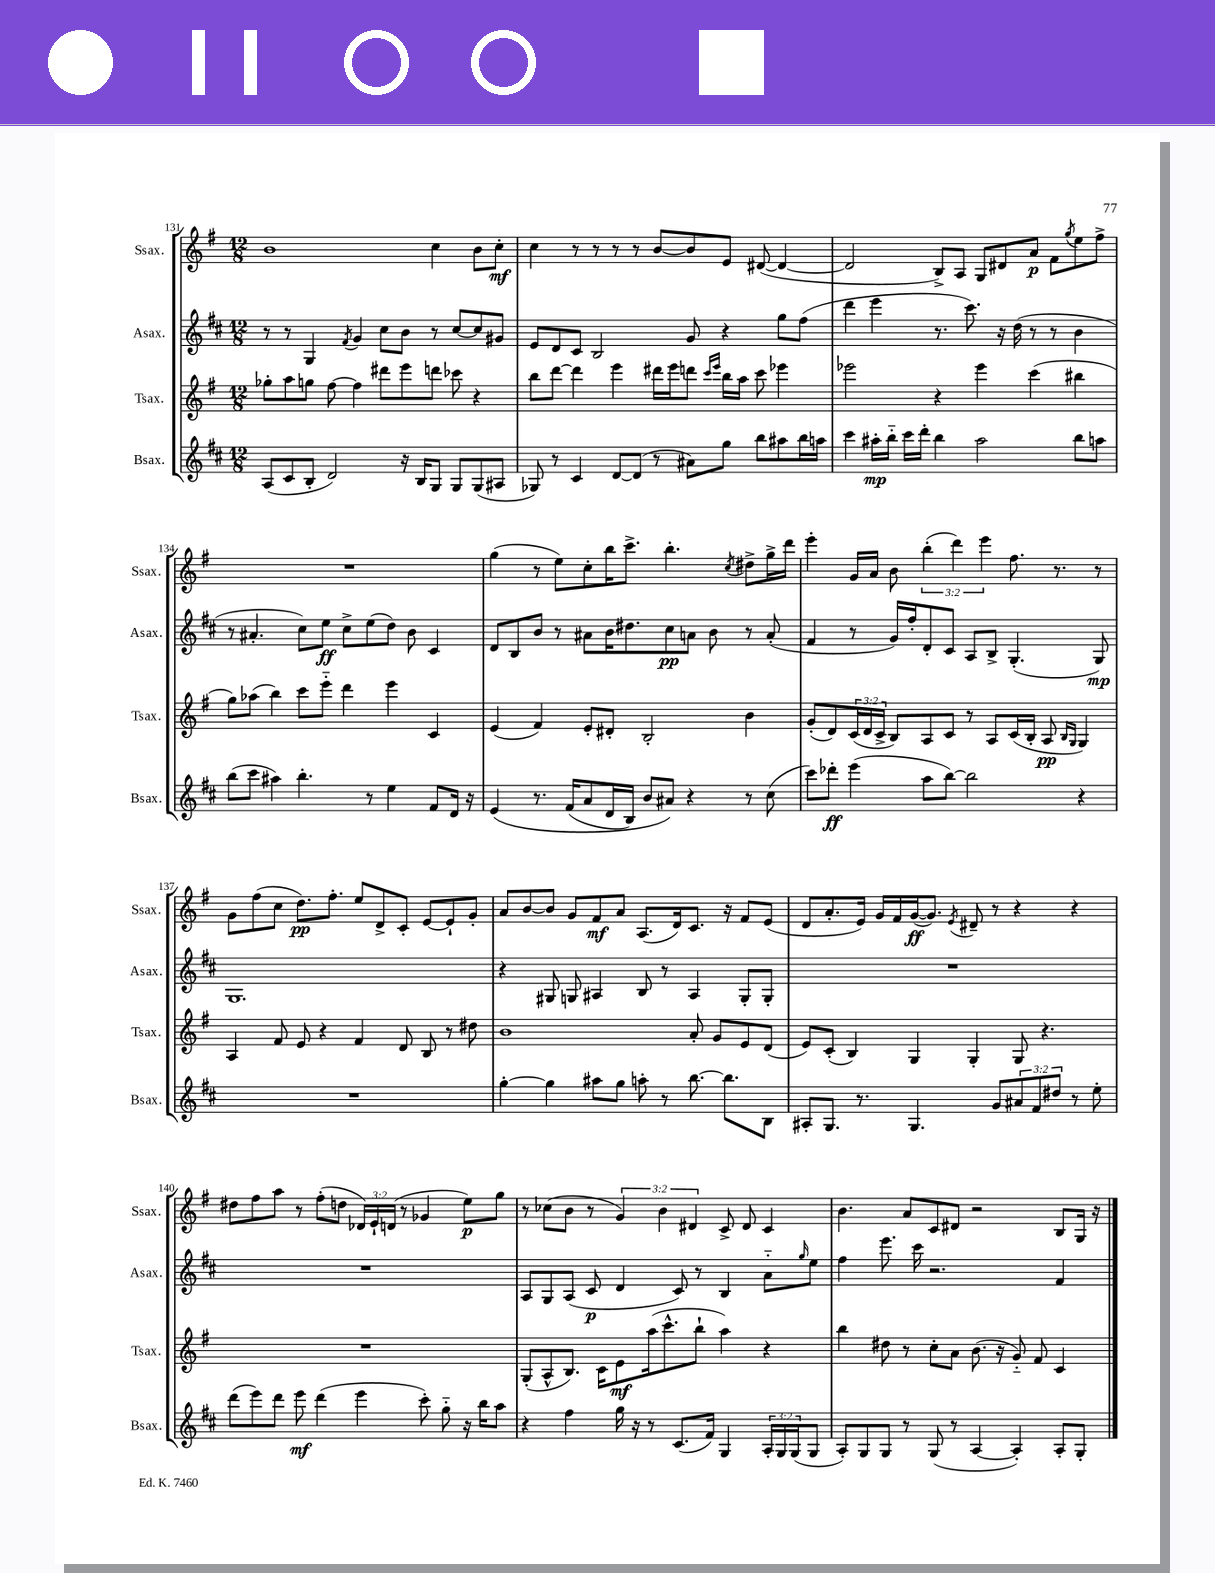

**kern	**kern	**kern	**kern
*staff4	*staff3	*staff2	*staff1
*clefG2	*clefG2	*clefG2	*clefG2
*k[f#c#]	*k[f#]	*k[f#c#]	*k[f#]
*M12/8	*M12/8	*M12/8	*M12/8
(8A	8gg-'	8r	1b
8c#	8aa	8r	.
8B'	8gg	4G	.
2d)	[8ff#	.	.
.	.	8qf#	.
.	4ff#]	4g	.
.	8ddd#	8cc#	.
16r	8eee	8b	.
16B	.	.	.
8G	8ddd	8r	4cc
8G	8ccc-	[8cc#	.
(8G	4r	8cc#]	8b
8A#	.	8g#	8cc'
=	=	=	=
8G-)	8bb	8e	4cc
8r	[8ddd	8d	.
4c#	4ddd]	8c#	8r
.	.	2B	8r
[8d	4eee	.	8r
(8d]	.	.	8r
8r	16ddd#	.	[8b
.	16eee	.	.
8a#)	8ddd	8g	8b]
.	16qqccc	.	.
.	16qqeee	.	.
8gg	16bb	4r	8e
.	16aa	.	.
8bb	8ccc	.	([8d#
8aa#	4eee-	8gg	4d#_
16bb	.	(8ff#	.
16aa	.	.	.
=	=	=	=
4ccc#	2eee-	4ddd	2d#]
16aa#'	.	4eee	.
16bb'~	.	.	.
16ccc#	.	.	.
16ddd'	.	.	.
4bb	4r	8.r	8B^)
.	.	.	8A
.	.	8.ccc#)	.
2aa#	4eee-	.	8G
.	.	16r	8d#
.	.	(16dd	.
.	(4ccc	8r	8a
.	.	8r	8f#
.	.	.	8qgg
8bb	4bb#	4b	8ee
8aa	.	.	8ff#^
=	=	=	=
(8bb	8gg)	8r	1.r
8ccc#	(8aa-	4.a#'	.
4aa#)	4bb)	.	.
4.bb'	8ccc	8cc#)	.
.	8eee'~	8ee	.
.	4ddd	8cc#^	.
8r	.	(8ee	.
4ee	4eee	8dd)	.
.	.	8b	.
8f#	4c	4c#	.
16d	.	.	.
16r	.	.	.
=	=	=	=
&(4e	(4e	8d	(4gg
.	.	8B	.
8.r	4f#)	8b	8r
.	.	8r	8ee)
(16f#	.	.	.
8a	8e'	8a#	8cc'
16d	8d#'	16b	16bb
16B)	.	8.dd#	8.ccc^
8b	2B'	.	.
8a#&)	.	8cc#	4.bb'
4r	.	8a	.
.	.	8b	.
.	.	.	8qcc
8r	4b	8r	8dd#^
(8cc#	.	(8a'	16gg^
.	.	.	16ddd
=	=	=	=
8ccc#)	(8g'	4f#	4eee'
8ddd-'	8d)	.	.
(4eee	(24c	8r	16g
.	24d	.	.
.	.	.	16a
.	24c^	.	.
.	8B)	16g)	8b
.	.	16ff#'	.
8aa	8A	8d'	(6bb'
[8bb)	8c	8c#	.
.	.	.	6ddd)
2bb]	8r	8A	.
.	.	.	6eee
.	8A	8B^	.
.	(16c	(4.G'	8.ff#
.	16B'	.	.
.	8A	.	.
.	.	.	8.r
.	16qqB	.	.
.	16qqG	.	.
4r	4G)	.	.
.	.	8G)	8r
=	=	=	=
1.r	4A	1.G	8g
.	.	.	(8ff#
.	8f#	.	8cc
.	8e	.	8.dd)
.	4r	.	.
.	.	.	8.ff#'
.	4f#	.	8ee
.	.	.	8d^
.	8d	.	8c'
.	8B	.	[8e
.	8r	.	8e`]
.	8dd#	.	8g'
=	=	=	=
[4gg'	1b	4r	8a
.	.	.	[8b
4gg]	.	8G#	8b]
.	.	8G	8g
8aa#	.	4A#	8f#
8gg	.	.	8a
8aa'	.	8B	(8.A
8r	.	8r	.
.	.	.	16d)
[8.bb	8a'	4A#	8.c
.	8g	.	.
8.bb]	.	.	16r
.	8e	8G'	8f#
8B	(8d	8G'	(8e
=	=	=	=
8A#'	8e)	1.r	8d
8.G	(8c'	.	8.a'
.	4B)	.	.
8.r	.	.	16e)
.	.	.	16g
.	.	.	16f#
4.G	4G	.	([16g
.	.	.	8.g])
.	.	.	8qe
.	4G'	.	8d#~
8g	.	.	8r
12a#	8G	.	4r
12f#	.	.	.
.	4.r	.	.
12dd#	.	.	.
8r	.	.	4r
8ee'	.	.	.
=	=	=	=
(8ddd	1.r	1.r	8dd#
8eee)	.	.	8ff#
8ddd	.	.	8aa
8eee	.	.	8r
(4ddd	.	.	(8ff#'
.	.	.	8dd
4eee	.	.	24d-)
.	.	.	24e`
.	.	.	(24d
.	.	.	8r
8ccc#')	.	.	4g-
8gg'~	.	.	.
16r	.	.	8ee)
16bb	.	.	.
8aa	.	.	8gg
=	=	=	=
4r	(8G'	8A	8r
.	8A^^	8G	(8cc-
4ff#	8.B)	(8A	8b
.	.	8c#	8r
.	16c	.	.
16gg	8e	4d	6g)
16r	.	.	.
8r	(16aa	.	.
.	.	.	6b
.	8.ccc^^	.	.
(8.c#	.	8c#)	.
.	.	.	6d#
.	8bb`	8r	.
16f#)	.	.	.
4G	4aa)	4B	8c^
.	.	.	8d#
24A'	4r	8a'~	4c
24G	.	.	.
(24G	.	.	.
.	.	16qqgg	.
8G	.	8ee	.
=	=	=	=
8A')	4bb	4ff#	4.b
8G	.	.	.
8G	8dd#	8.eee	.
8r	8r	.	8a
.	.	16ccc#	.
(8G	8cc'	2.r	8c
8r	8a	.	8d#
[4A	(8.b	.	2r
.	16r	.	.
4A'])	8g'~)	.	.
.	8f#	.	.
8A'	4c	4f#	8B
8G'	.	.	16G
.	.	.	16r
==	==	==	==
*-	*-	*-	*-
